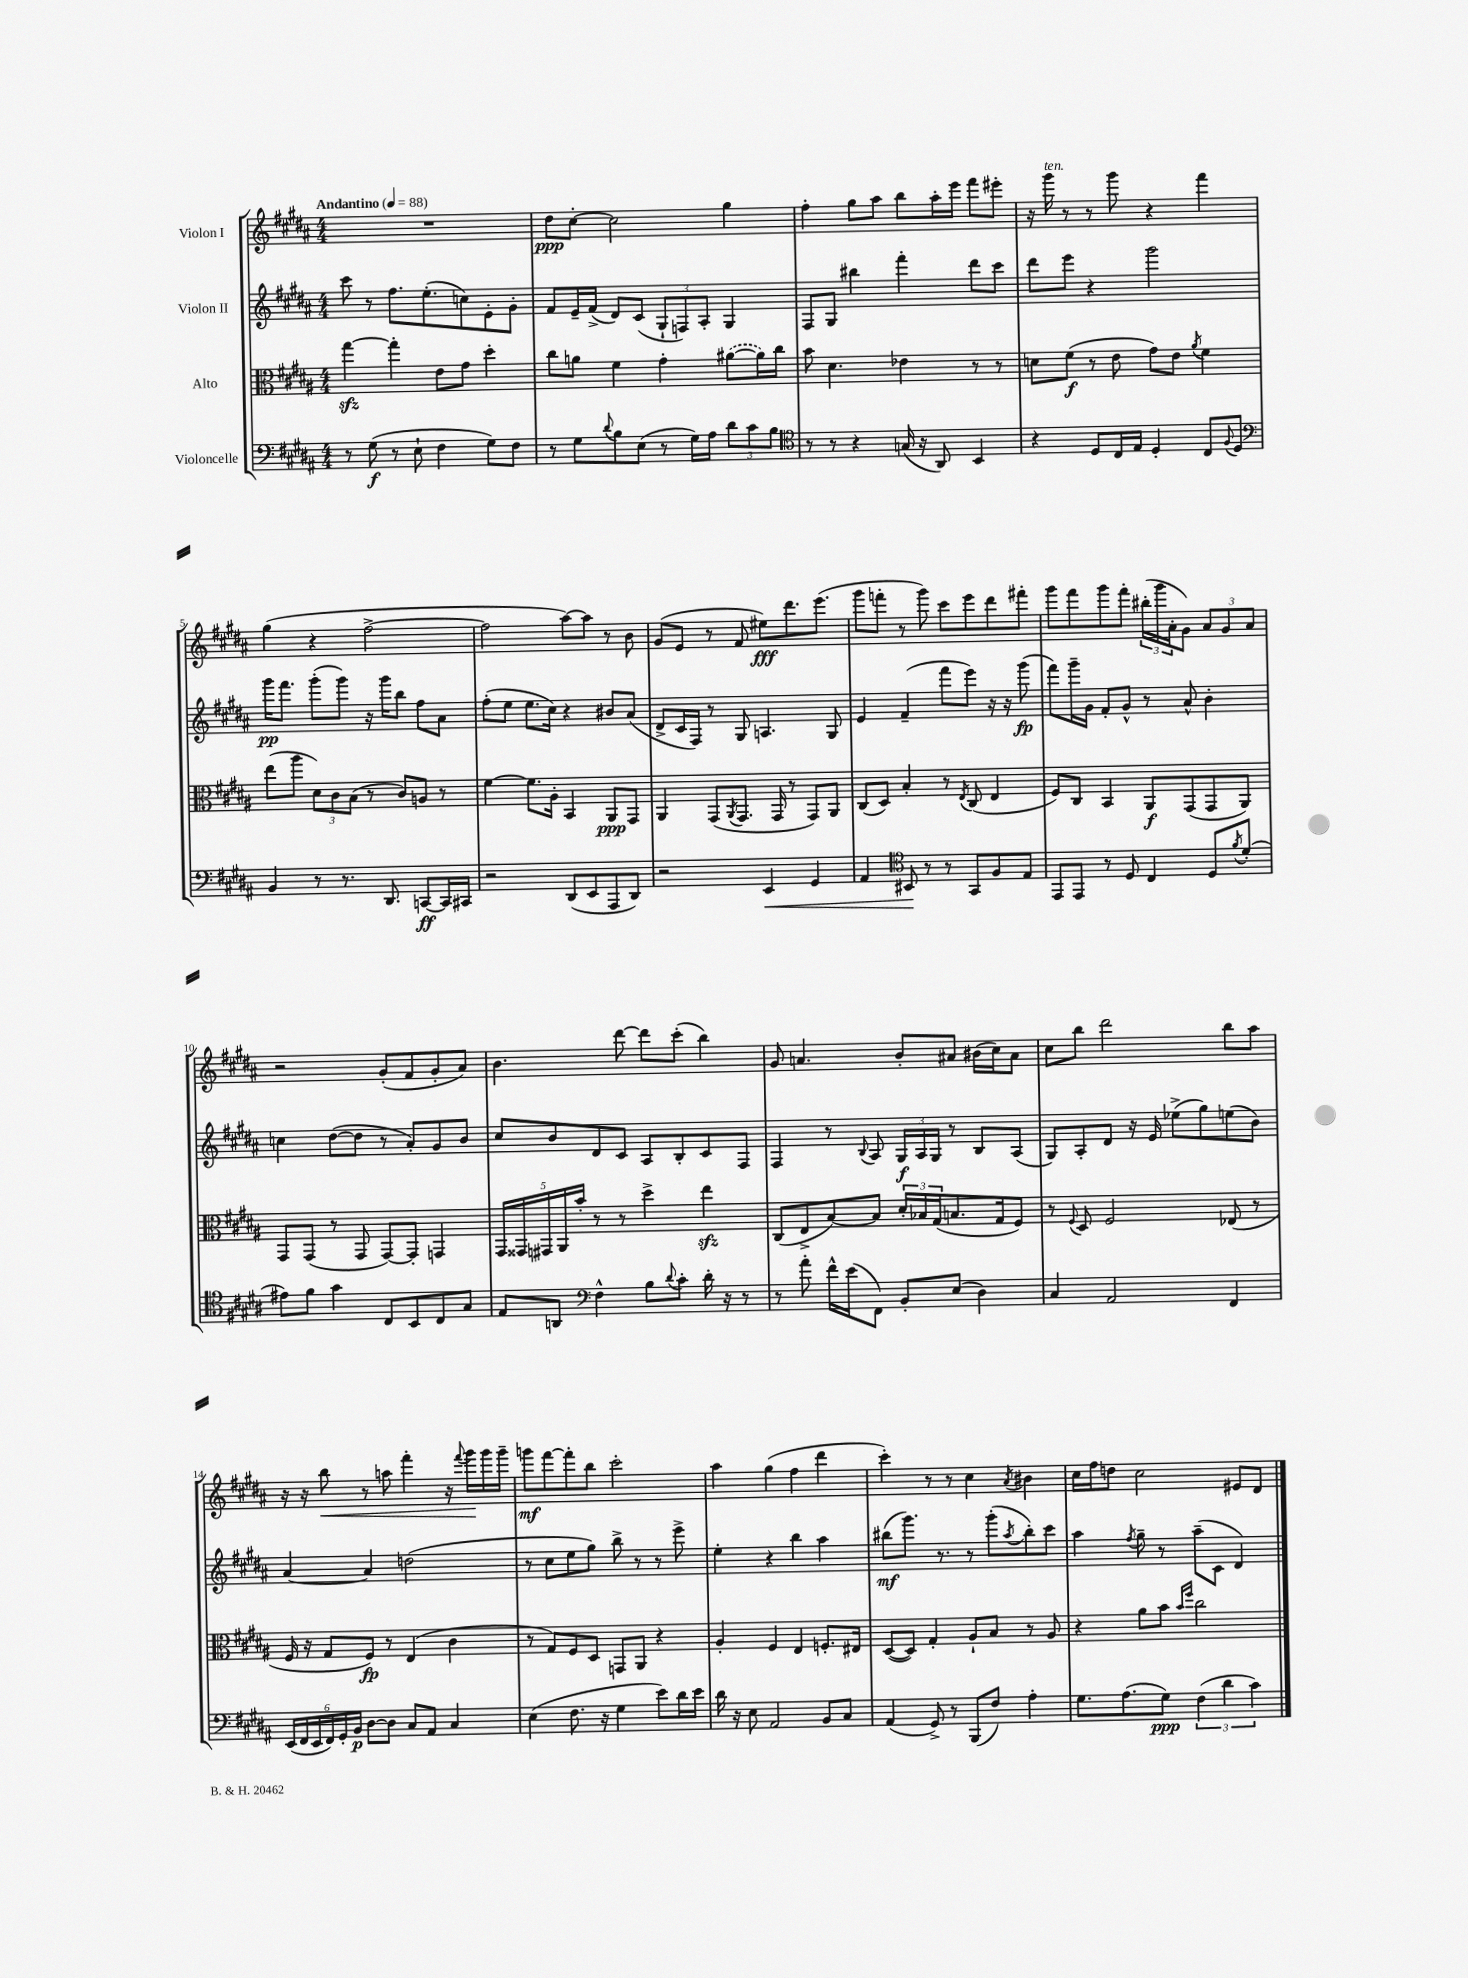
<<
\new StaffGroup <<
\new Staff = "s0" \with { instrumentName = "Violon I" } {
    \clef treble \key b \major \numericTimeSignature \time 4/4 \tempo "Andantino" 4 = 88
    R1 |
    dis''8\ppp cis''8~-. cis''2 gis''4 |
    fis''4-. gis''8 ais''8 b''8 ais''16-. e'''16 fis'''8 eis'''8-. |
    r16 gis'''16^\markup { \italic "ten." } r8 r8 gis'''8 r4 fis'''4 |
    gis''4( r4 fis''2~-> |
    fis''2 ais''8~) ais''8 r8 b'8 |
    gis'8( e'8 r8 fis'8 eis''8\fff) dis'''8. e'''8.( |
    gis'''8 f'''8-. r8 gis'''8) cis'''8 e'''8 dis'''8 fis'''8-. |
    gis'''8 fis'''8 gis'''8 fis'''8-. \tuplet 3/2 { bis''16-.( gis'''16 ais'16-. } gis'8) \tuplet 3/2 { ais'8 gis'8 ais'8 } |
    r2 gis'8-.( fis'8 gis'8-. ais'8) |
    b'4. dis'''8~ dis'''8 cis'''8-.( b''4) |
    gis'8 a'4. b'8-. ais'8 bis'16( cis''16) ais'8 |
    cis''8 b''8 dis'''2 b''8 ais''8 |
    r16 r16 b''8\< r8 a''8 fis'''4-. r16 \appoggiatura { fis'''8 } gis'''16\! gis'''16 gis'''16-- |
    g'''8\mf fis'''8~ fis'''8-. b''8 cis'''2-. |
    ais''4 gis''4( fis''4 dis'''4 |
    cis'''4-.) r8 r8 cis''4 \acciaccatura { ais'8 } bis'4 |
    cis''16 fis''16 d''8 cis''2 eis'8 dis'8 \bar "|." |
}
\new Staff = "s1" \with { instrumentName = "Violon II" } {
    \clef treble \key b \major \numericTimeSignature \time 4/4
    cis'''8 r8 fis''8. e''8.-.( c''8) e'8-. gis'8-. |
    fis'8 e'16-- fis'16->( dis'8) cis'8( \tuplet 3/2 { gis8-! f8) ais8-. } gis4 |
    fis8 gis8 bis''4 fis'''4-. dis'''8 cis'''8 |
    dis'''8 e'''8 r4 gis'''2 |
    gis'''16\pp fis'''8. gis'''8-.( gis'''8) r16 gis'''16 b''8 fis''8 ais'8 |
    fis''8-.( e''8 e''8. cis''16) r4 bis'8 ais'8( |
    dis'8-> cis'16 fis16) r8 gis8 a4. gis8 |
    e'4 fis'4--( fis'''8 e'''8) r16 r16 gis'''8\fp( |
    fis'''8) gis'''16-- gis'16 fis'8-. gis'8-^ r8 ais'8-^ b'4-. |
    c''4 dis''8~( dis''8 r8 ais'8-.) gis'8 b'8 |
    cis''8 b'8 dis'8 cis'8 ais8 b8-. cis'8 fis8 |
    fis4 r8 \appoggiatura { b8 } ais8 \tuplet 3/2 { gis16\f ais16 gis16 } r8 b8 ais8( |
    gis8) ais8-. dis'8 r16 e'16 ees''8->( gis''8) e''8( b'8) |
    ais'4~ ais'4 d''2( |
    r8 cis''8 e''8 gis''8) b''8-> r8 r8 e'''8-> |
    e''4-. r4 b''4 ais''4 |
    bis''8\mf( gis'''8.) r8. r8 gis'''8-.( \acciaccatura { ais''8 } bis''8-.) cis'''8 |
    ais''4 \acciaccatura { fis''8 } gis''8-- r8 ais''8--( cis'8 dis'4) \bar "|." |
}
\new Staff = "s2" \with { instrumentName = "Alto" } {
    \clef alto \key b \major \numericTimeSignature \time 4/4
    gis''4~\sfz gis''4-. e'8 gis'8 dis''4-. |
    cis''8 a'8 fis'4 gis'4-. \once \slurDashed ais'8~( ais'16) cis''16 |
    b'8 dis'4. ees'4 r8 r8 |
    d'8 fis'8\f( r8 e'8 gis'8) e'8 \acciaccatura { ais'8 } fis'4 |
    e''8( ais''8 \tuplet 3/2 { dis'8) cis'8 b8( } r8 cis'8) a8 r8 |
    fis'4~ fis'8. ais16-. b,4 ais,8\ppp gis,8 |
    ais,4 gis,8( \acciaccatura { ais,8 } gis,8. gis,16 r8 gis,8) ais,8 |
    cis8( dis8) b4-. r8 \acciaccatura { e8 } cis8( e4 |
    fis8) cis8 b,4 ais,8\f gis,8( gis,8 ais,8) |
    gis,8 gis,8( r8 gis,8 gis,8~) gis,8-. g,4 |
    \tuplet 5/4 { gis,16 gisis,16 gis,16 ais,16 b'16-. } r8 r8 dis''4-> e''4\sfz |
    cis8( e8-> b8~) b8 \tuplet 3/2 { dis'16-. bes16 gis16( } b8. gis16 fis8) |
    r8 \appoggiatura { fis8 } dis8 fis2 ees8( r8 |
    fis16 r16 gis8 fis8\fp) r8 e4( cis'4 |
    r8 gis8) fis8 dis8 g,8 ais,8 r4 |
    ais4-. fis4 e4 f8.-. eis16 |
    dis8~( dis8) gis4-. ais8-! b8 r8 ais8 |
    r4 ais'8 b'8 \grace { b'16 fis''16 } cis''2 \bar "|." |
}
\new Staff = "s3" \with { instrumentName = "Violoncelle" } {
    \clef bass \key b \major \numericTimeSignature \time 4/4
    r8 gis8\f( r8 e8-! fis4 gis8) fis8 |
    r8 gis8 \appoggiatura { dis'8 } b8 e8( r8 gis16) ais16 \tuplet 3/2 { dis'8 cis'8 b8 } |
    \clef tenor r8 r8 r4 g16( r16 ais,8) b,4 |
    r4 dis8 cis16 e16 dis4-. cis8 \appoggiatura { fis8 } dis8 |
    \clef bass b,4 r8 r8. dis,8. c,8~\ff c,16 cis,16 |
    r2 dis,8( e,8 ais,,8 dis,8) |
    r2 e,4\< gis,4 |
    ais,4 \clef tenor bis,8\! r8 r8 gis,8 fis8 e8 |
    e,8 e,8 r8 dis8 cis4 dis8 \acciaccatura { fis'8 } dis'8-.( |
    eis'8) fis'8 gis'4 cis8 b,8 cis8 gis8 |
    e8 a,8 \clef bass fis4-^ b8 \appoggiatura { dis'8 } cis'8-. dis'16-. r16 r8 |
    r8 ais'8-. fis'16-^ e'16( fis,8) b,8-. e8( dis4) |
    cis4 ais,2 fis,4 |
    \tuplet 6/4 { e,16( fis,16 e,16 fis,16) gis,16-. b,16\p } dis8~ dis8 cis8 ais,8 cis4 |
    e4( fis8. r16 gis4 e'8) dis'16 e'16 |
    dis'16 r16 e8 ais,2 b,8 cis8 |
    ais,4( gis,8->) r8 b,,8( fis8) ais4-. |
    gis8. ais8.( gis8\ppp) \tuplet 3/2 { fis4( dis'4 cis'4) } \bar "|." |
}
>>
>>
